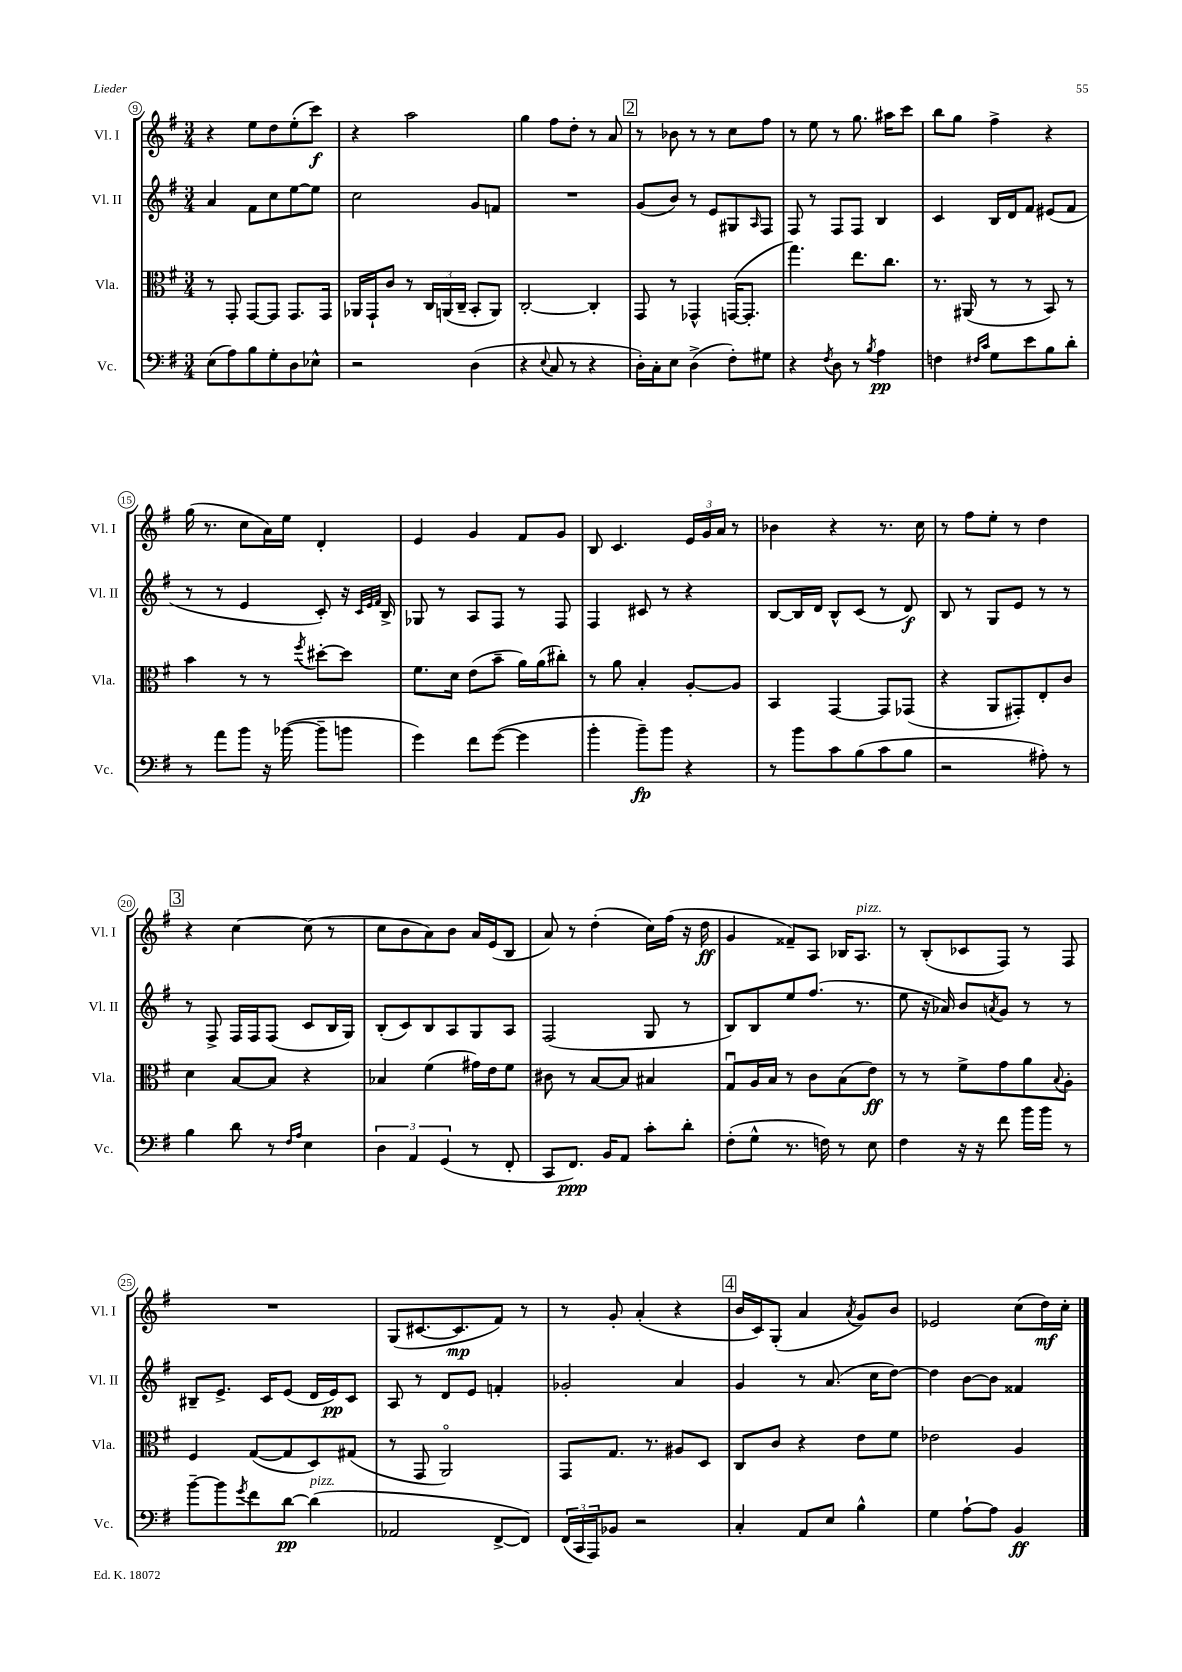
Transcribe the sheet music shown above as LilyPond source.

<<
\new StaffGroup <<
\new Staff = "s0" \with { instrumentName = "Vl. I" shortInstrumentName = "Vl. I" } {
    \clef treble \key g \major \numericTimeSignature \time 3/4
    r4 e''8 d''8 e''8-.( c'''8\f) |
    r4 a''2 |
    g''4 fis''8 d''8-. r8 a'8 |
    \mark \markup { \box "2" } r8 bes'8 r8 r8 c''8 fis''8 |
    r8 e''8 r8 g''8. ais''16 c'''8 |
    b''8 g''8 fis''4-> r4 |
    g''16( r8. c''8 a'16) e''16 d'4-. |
    e'4 g'4 fis'8 g'8 |
    b8 c'4. \tuplet 3/2 { e'16 g'16 a'16 } r8 |
    bes'4 r4 r8. c''16 |
    r8 fis''8 e''8-. r8 d''4 |
    \mark \markup { \box "3" } r4 c''4~ c''8( r8 |
    c''8 b'8 a'8) b'8 a'16 e'16( b8 |
    a'8) r8 d''4-.( c''16) fis''16( r16 d''16\ff |
    g'4 fisis'8--) a8 bes16 a8.^\markup { \italic "pizz." } |
    r8 b8-.( ces'8 fis8) r8 fis8 |
    R2. |
    g8( cis'8.~ cis'8.\mp fis'8) r8 |
    r8 g'8-. a'4-.( r4 |
    \mark \markup { \box "4" } b'16 c'16) g8-.( a'4 \acciaccatura { a'8 } g'8) b'8 |
    ees'2 c''8( d''16\mf) c''16-. \bar "|." |
}
\new Staff = "s1" \with { instrumentName = "Vl. II" shortInstrumentName = "Vl. II" } {
    \clef treble \key g \major \numericTimeSignature \time 3/4
    a'4 fis'8 c''8 e''8~ e''8 |
    c''2 g'8 f'8 |
    R2. |
    \mark \markup { \box "2" } g'8( b'8) r8 e'8 gis8 \grace { a16 } fis8 |
    fis8 r8 fis8 fis8 b4 |
    c'4 b16 d'16 fis'8 eis'8( fis'8 |
    r8 r8 e'4 c'8-.) r16 \grace { c'32 e'32 fis'32 } b16-> |
    ges8 r8 a8 fis8 r8 fis8 |
    fis4 cis'8 r8 r4 |
    b8~ b16 d'16 b8-^ c'8( r8 d'8\f) |
    b8 r8 g8 e'8 r8 r8 |
    \mark \markup { \box "3" } r8 fis8-> fis16 fis16 fis8( c'8 b16 g16) |
    b8-.( c'8) b8 a8 g8 a8 |
    fis2( g8 r8 |
    b8) b8 e''8 fis''8.( r8. |
    e''8 r16 aes'16) b'8 \acciaccatura { a'8 } g'8 r8 r8 |
    bis8-- e'8.-> c'16 e'8( d'16 e'16\pp) c'8 |
    a8 r8 d'8 e'8 f'4-. |
    ges'2-. a'4 |
    \mark \markup { \box "4" } g'4 r8 a'8.( c''16 d''8~) |
    d''4 b'8~ b'8 fisis'4 \bar "|." |
}
\new Staff = "s2" \with { instrumentName = "Vla." shortInstrumentName = "Vla." } {
    \clef alto \key g \major \numericTimeSignature \time 3/4
    r8 g,8-. g,8~ g,8 g,8. g,16 |
    aes,16 g,16-! c'8 r8 \tuplet 3/2 { c16 a,16( c16-- } b,8-. a,8) |
    c2~-. c4-. |
    \mark \markup { \box "2" } g,8 r8 ges,4-^ g,16~( g,8.-. |
    g''4.) e''8. c''8. |
    r8. ais,16( r8 r8 b,8) r8 |
    b'4 r8 r8 \acciaccatura { fis''8 } dis''8~-. dis''8 |
    fis'8. d'16 e'8( b'8-- a'16) a'16( cis''8-.) |
    r8 a'8 b4-. a8~-. a8 |
    b,4 g,4~ g,8 ges,8( |
    r4 a,8 gis,8-.) e8-. c'8 |
    \mark \markup { \box "3" } d'4 b8~ b8 r4 |
    bes4 fis'4( gis'16) e'16 fis'8 |
    cis'8 r8 b8~ b8 bis4 |
    g8\downbow a16 b16 r8 c'8 b8( e'8\ff) |
    r8 r8 fis'8-> g'8 a'8 \appoggiatura { b8 } a8-. |
    fis4 g8~( g8 d8) gis8( |
    r8 g,8 a,2\flageolet) |
    g,8 g8. r8. ais8 d8 |
    \mark \markup { \box "4" } c8 c'8 r4 e'8 fis'8 |
    ees'2 a4 \bar "|." |
}
\new Staff = "s3" \with { instrumentName = "Vc." shortInstrumentName = "Vc." } {
    \clef bass \key g \major \numericTimeSignature \time 3/4
    e8( a8) b8 g8-. d8 ees8-^ |
    r2 d4( |
    r4 \appoggiatura { e8 } c8 r8 r4 |
    \mark \markup { \box "2" } d16-.) c16-. e8 d4->( fis8-.) gis8 |
    r4 \acciaccatura { fis8 } d8 r8 \acciaccatura { b8 } a4\pp |
    f4 \grace { fis16 c'16 } g8 e'8 b8 d'8-. |
    r8 a'8 b'8 r16 bes'16~( bes'8-- b'8 |
    g'4) fis'8 g'8~( g'4 |
    b'4-. b'8--\fp) b'8 r4 |
    r8 b'8 c'8 b8( c'8 b8 |
    r2 ais8-.) r8 |
    \mark \markup { \box "3" } b4 d'8 r8 \grace { fis16 a16 } e4 |
    \tuplet 3/2 { d4 a,4 g,4( } r8 fis,8-. |
    c,8 fis,8.\ppp) b,16 a,8 c'8-. d'8-. |
    fis8-.( g8-^ r8. f16) r8 e8 |
    fis4 r16 r16 fis'8 b'16 b'16 r8 |
    b'8~-- b'8 \acciaccatura { g'8 } fis'8 d'8~\pp d'4^\markup { \italic "pizz." }( |
    aes,2 fis,8~-> fis,8) |
    \tuplet 3/2 { fis,16( c,16 a,,16) } bes,8 r2 |
    \mark \markup { \box "4" } c4-. a,8 e8 b4-^ |
    g4 a8~-! a8 b,4\ff \bar "|." |
}
>>
>>
\layout { \context { \Score currentBarNumber = #9 \override BarNumber.stencil = #(make-stencil-circler 0.1 0.3 ly:text-interface::print) } }
